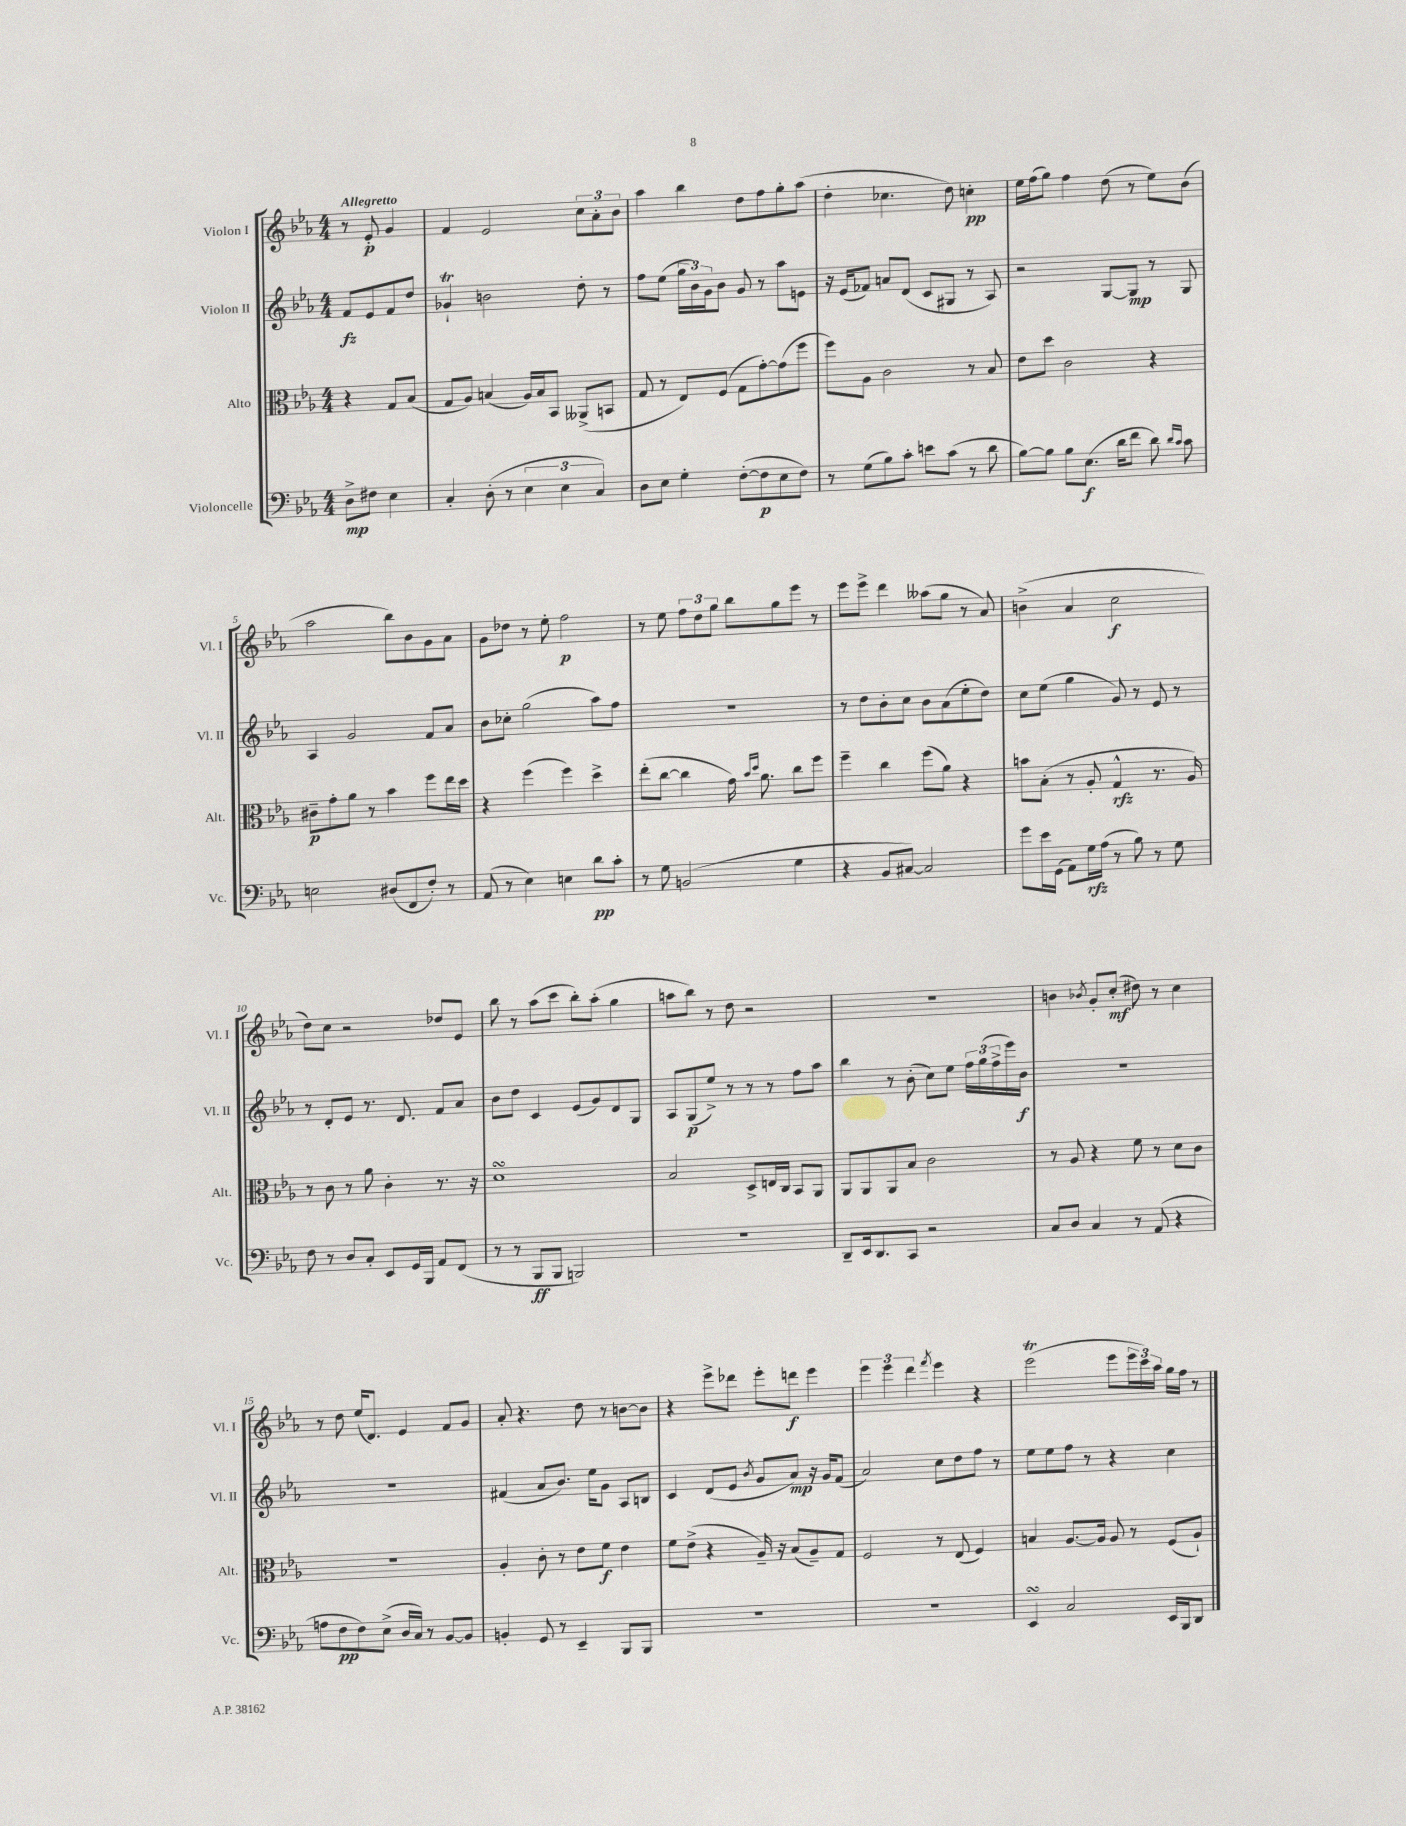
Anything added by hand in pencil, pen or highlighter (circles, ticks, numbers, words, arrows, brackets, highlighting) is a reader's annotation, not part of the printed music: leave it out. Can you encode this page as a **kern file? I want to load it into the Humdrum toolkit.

**kern	**kern	**kern	**kern
*staff4	*staff3	*staff2	*staff1
*clefF4	*clefC3	*clefG2	*clefG2
*k[b-e-a-]	*k[b-e-a-]	*k[b-e-a-]	*k[b-e-a-]
*M4/4	*M4/4	*M4/4	*M4/4
8D^\L	4r	8f/L	8r
8F#\J	.	8e-/	8e-'/
4E-\	8G/L	8f/	4g/
.	(8B-/J	8dd/J	.
=	=	=	=
4C'/	8G/L	4g-`/	4f/
.	8A-/J)	.	.
(8D'\	(4B/	2b\	2e-/
8r	.	.	.
6E-\	16A-/LL)	.	.
.	16B/J	.	.
.	8BB-/J	.	.
6E-\	.	.	.
.	(8AA--^/L	8dd'\	12cc\L
6C/)	.	.	12a-'\
.	8BB/J	8r	.
.	.	.	12b-\J
=	=	=	=
8D\L	8G/	8ff\L	4aa-\
8E-\J	8r	(8ee-\J	.
4G'\	8E-/L)	24gg\LL	4bb-\
.	.	24b-\)	.
.	.	24g\J	.
.	(8F/J	8b-\J	.
([8F'\L	8G\L	8g/	8dd\L
8F\]	[8g'\)	8r	8ff\
8E-\	(8g\]	8aa-\L	8gg'\
8F\J)	8ff\J	8e\J	(8aa-\J
=	=	=	=
8r	8ff\L)	16r	4dd'\
.	.	(16e-/LK	.
(8G\L	8A-\J	8f-/J)	.
8B-\)	2c\	8a/L	4.cc-\
8c'\J	.	(8d/J	.
8e\L	.	8c/L	.
(8c\J	.	8G#/J	8dd\)
8r	8r	8r	4cc'\
8d\	8B-/	8A-/)	.
=	=	=	=
[8B-\L)	8e-\L	2r	16ee-\LL
.	.	.	(16ff\J
8B-\]J	8dd\J	.	8gg\J)
8B-\L	2c\	.	4ff\
(8.E-\J	.	.	.
.	.	[8G/L	(8dd\
16d\LK	.	.	.
8f\J	.	8G/]J	8r
8d\)	4r	8r	8ee-\L)
16qqd/LL	.	.	.
16qqc/JJ	.	.	.
8c\	.	8G/	(8b-\J
=	=	=	=
2E\	8c#~\L	4A-/	2aa-\
.	8g'\	.	.
.	8a-\J	2g/	.
.	8r	.	.
(8D#/L	4b-\	.	8bb-\L)
8FF/	.	.	8b-\
8F'/J)	8ff\L	8f/L	8g\
8r	16ee-\L	8a-/J	8a-\J
.	16dd\JJ	.	.
=	=	=	=
(8AA-/	4r	8b-\L	8g\L
8r	.	8cc-'\J	8dd-\J
4E-\)	(4ff\	(2gg\	8r
.	.	.	8ee-'\
4E\	4ff\)	.	2ff\
8d\L	4dd^\	8aa-\L)	.
8c'\J	.	8ff\J	.
=	=	=	=
8r	(8ee-'\L	1r	8r
8G\	[8cc\J	.	8ee-\
(2BB/	4cc\]	.	12ff\L
.	.	.	12dd\
.	.	.	12gg\J
.	16g\)	.	8bb-\L
.	16qqb-/LL	.	.
.	16qqdd/JJ	.	.
.	8.a-\	.	.
.	.	.	8gg\
4G\	8cc\L	.	8eee-\J
.	8ff\J	.	8r
=	=	=	=
4r	4ff~\	8r	8eee-\L
.	.	8dd\L	8eee-^\J
8BB-/L	4cc\	8b-'\	4ddd\
[8C#/J)	.	8cc\J	.
2C#/]	(8ff\L	8b-\L	(8aa--\L
.	8a-\J)	(8a-\	8gg\J
.	4r	8ee-'\	8r
.	.	8dd\J)	8a-/)
=	=	=	=
8g\L	8b\L	8cc\L	(4b^\
16e-\L	(8B-'\J	(8ee-\J	.
(16GG\JJ	.	.	.
8AA-\L)	8r	4gg\	4a-/
16G\L	8A-'/	.	.
(16A-\JJ	.	.	.
8r	4G^^/	8g/)	2cc\
8B-\)	.	8r	.
8r	8.r	8e-/	.
8G\	.	8r	.
.	16A-/)	.	.
=	=	=	=
8F\	8r	8r	8dd\L)
8r	8c\	8d'/L	8cc\J
8D/L	8r	8e-/J	2r
8C'/J	8a-\	8.r	.
8EE-/L	4c'\	.	.
.	.	8.d/	.
16GG/L	.	.	.
16BBB-/JJ	.	.	.
8AA-/L	8.r	8f/L	8dd-/L
(8FF/J	.	8a-/J	8e-/J
.	16r	.	.
=	=	=	=
8r	1d	8b-\L	8bb-\
8r	.	8dd\J	8r
8BBB-/L	.	4c/	(8aa-\L
8BBB-/J	.	.	8ccc\J
2BBB/)	.	(8e-/L	8bb-'\L)
.	.	8g/)	(8aa-'\J
.	.	8d/	4gg\
.	.	8G/J	.
=	=	=	=
1r	2B-/	8A-/L	8aa\L
.	.	(8G/	8bb-\J)
.	.	8ee-^/J)	8r
.	.	8r	8dd\
.	8D^/L	8r	2r
.	16E/L	8r	.
.	16C/JJ	.	.
.	8BB-/L	8ff\L	.
.	8AA-/J	8aa-\J	.
=	=	=	=
8DD~/L	8AA-/L	4bb-\	1r
16EE-/k	8AA-/	.	.
8.DD/	.	.	.
.	8AA-/	8r	.
8CC/J	8B-/J	(8b-'\	.
2r	2c\	8cc\L)	.
.	.	8ee-\J	.
.	.	24ff\LL	.
.	.	(24gg\	.
.	.	24ff^\	.
.	.	16eee-\)	.
.	.	16b-\JJ	.
=	=	=	=
8C/L	8r	1r	4b\
8D/J	8A-/	.	.
.	.	.	8qb-/
4C/	4r	.	8g'/L
.	.	.	(8cc'/J
8r	8f\	.	8dd#\)
(8AA-/	8r	.	8r
4r	8d\L	.	4cc\
.	8c\J	.	.
=	=	=	=
8A\L	1r	1r	8r
8F\	.	.	8dd\
8F\)	.	.	(16ee-/LK
.	.	.	8.d/J)
(8E-^\J	.	.	.
16D/LL	.	.	4e-/
16C/JJ)	.	.	.
8r	.	.	.
[8BB-/L	.	.	8f/L
8BB-/]J	.	.	8g/J
=	=	=	=
4BB'/	4A-'/	(4f#/	8a-'/
.	.	.	4.r
8GG/	8c'\	8a-/L	.
8r	8r	8.b-/J)	.
4EE-~/	8e-\L	.	8dd\
.	.	16ee-\LK	.
.	8f\J	8g\J	8r
8BBB-/L	4e-\	8A-/L	[8b\L
8BBB-/J	.	8B/J	8b\]J
=	=	=	=
1r	8f\L	4c/	4r
.	(8e-^\J	.	.
.	4r	(8d/L	8eee-^\L
.	.	8e-/J	8ddd-\J
.	.	8qb-/	.
.	16A-~/)	8g/L	8eee-'\L
.	16r	.	.
.	(8B-/L	8a-/J)	8ddd\J
.	8A-~/)	16r	4eee-\
.	.	16g/LK	.
.	8G/J	(8f/J	.
=	=	=	=
1r	2F/	2a-/)	6eee-\
.	.	.	6eee-\
.	.	.	6ddd\
.	.	.	8qfff/
.	8r	8cc\L	4eee-\
.	(8E-/	8dd\	.
.	4F/)	8ff\J	4r
.	.	8r	.
=	=	=	=
4EE-/	4B/	8ee-\L	(2eee-\
.	.	8ee-\	.
2C/	[8.A-/L	8ff\J	.
.	.	8r	.
.	16A-/]Jk	.	.
.	8A-/	4r	8eee-\L
.	8r	.	24eee-\L
.	.	.	24ccc\)
.	.	.	24aa-\JJ
16EE-/LL	(8F/L	4cc\	16gg\LL
16BBB-/J	.	.	16ff\JJ
8DD/J	8A-`/J)	.	8r
==	==	==	==
*-	*-	*-	*-
